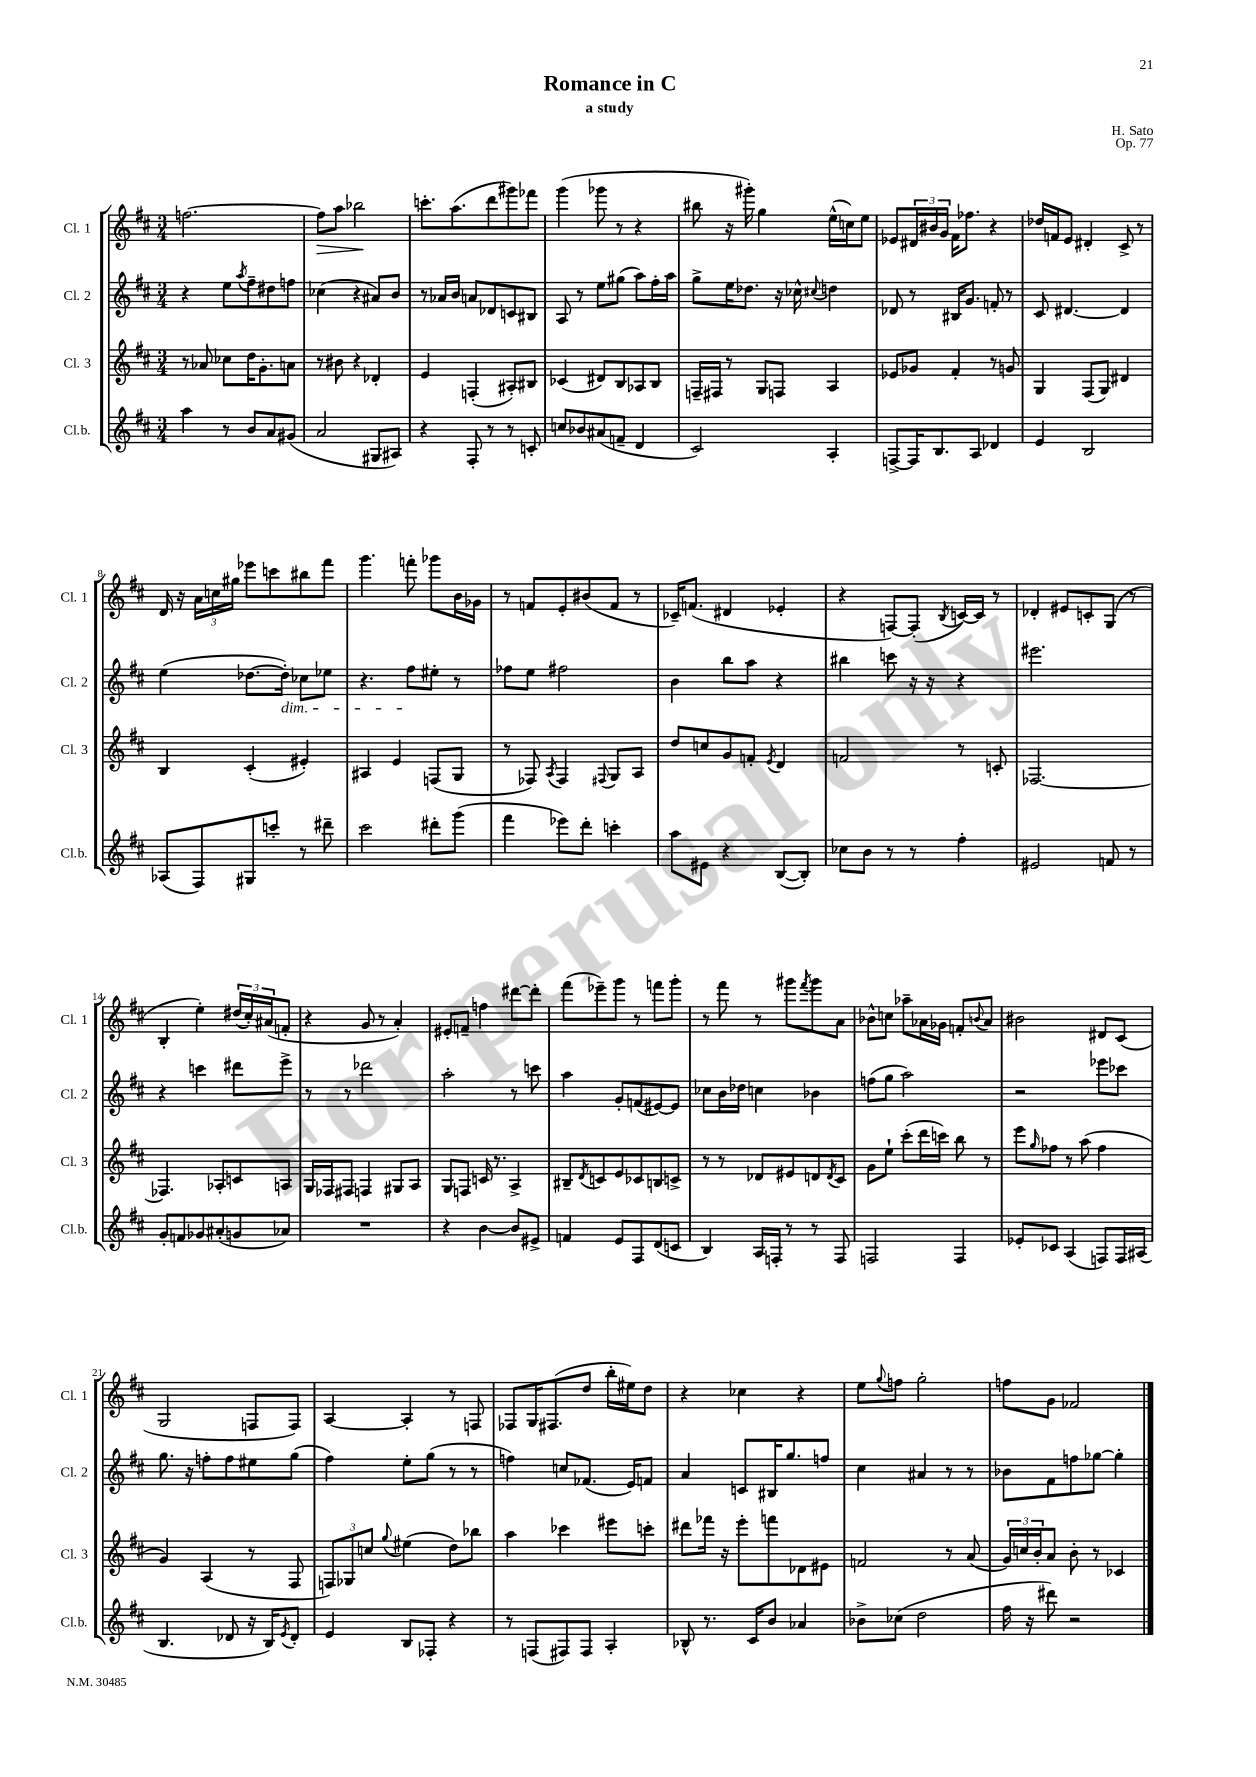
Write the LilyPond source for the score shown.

\header { title = "Romance in C" composer = "H. Sato" subtitle = "a study" opus = "Op. 77" }
<<
\new StaffGroup <<
\new Staff = "s0" \with { instrumentName = "Cl. 1" shortInstrumentName = "Cl. 1" } {
    \clef treble \key d \major \numericTimeSignature \time 3/4
    f''2.~ |
    f''8\> a''8 bes''2\! |
    c'''8.-. a''8.( d'''8 gis'''8) fes'''8 |
    g'''4( ges'''8 r8 r4 |
    bis''8 r16 gis'''16-.) g''4 e''16-^( c''16) e''8 |
    ees'8 \tuplet 3/2 { dis'16 bis'16 g'16 } fis'16 fes''8. r4 |
    des''16 f'16 e'8 dis'4-. cis'8-> r8 |
    d'16 r16 \tuplet 3/2 { a'16 c''16 gis''16 } ees'''8 c'''8 bis''8 fis'''8 |
    g'''4. f'''8-. ges'''8 b'16 ges'16 |
    r8 f'8 e'8-. bis'8( f'8 r8 |
    ces'16--) f'8.( dis'4 ees'4-. |
    r4 f8~) f8-.( \acciaccatura { b8 } c'16~) c'16 r8 |
    des'4-. eis'8 c'8-. g8( r8 |
    b4-. e''4-.) \tuplet 3/2 { dis''16( cis''16-.) ais'16( } f'8-. |
    r4 g'8 r8 a'4-.) |
    eis'8-. f'8-- f''4 dis'''8~ dis'''8-. |
    fis'''8( ees'''8--) g'''8 r8 f'''8 g'''8-. |
    r8 fis'''8 r8 gis'''8 \acciaccatura { fis'''8 } gis'''8 a'8 |
    bes'8-^ c''8 aes''8-- aes'16 ges'16 f'8-. \appoggiatura { b'8 } aes'8 |
    bis'2 dis'8 cis'8( |
    g2 f8 f8) |
    a4~ a4-. r8 f8 |
    fes8 g16 fis8.( d''8 b''16-. eis''16) d''8 |
    r4 ces''4 r4 |
    e''8 \appoggiatura { g''8 } f''8 g''2-. |
    f''8 g'8 fes'2 \bar "|." |
}
\new Staff = "s1" \with { instrumentName = "Cl. 2" shortInstrumentName = "Cl. 2" } {
    \clef treble \key d \major \numericTimeSignature \time 3/4
    r4 e''8 \acciaccatura { a''8 } fis''8-- dis''8 f''8 |
    ces''4( r4 ais'8) b'8 |
    r8 aes'16 b'16 a'8 des'8 c'8 bis8 |
    a8 r8 e''8 gis''8( a''8) fis''16-. a''16 |
    g''8-> e''16 des''8. r16 ces''16-^ \appoggiatura { cis''8 } d''4 |
    des'8 r8 bis16 g'8. f'8-. r8 |
    cis'8 dis'4.~ dis'4 |
    e''4( des''8.~ des''16-.\dim) ces''8 ees''8 |
    r4. fis''8\! eis''8-. r8 |
    fes''8 e''8 fis''2 |
    b'4 b''8 a''8 r4 |
    bis''4 c'''8 r16 r16 r4 |
    eis'''2. |
    r4 c'''4 dis'''8 e'''8-> |
    r8 r8 des'''2 |
    a''2-. r8 c'''8 |
    a''4 g'8-. f'8( eis'8~) eis'8 |
    ces''8 b'16 des''16 c''4 bes'4 |
    f''8( g''8 a''2) |
    r2 ees'''8 ces'''8 |
    g''8. r16 f''8-. f''8 eis''8 g''8( |
    fis''4) e''8-. g''8( r8 r8 |
    f''4) c''8 fes'8.( e'16) f'8 |
    a'4 c'8 bis16 g''8. f''8 |
    cis''4 ais'4 r8 r8 |
    bes'8 fis'8 f''8 ges''8~ ges''4-. \bar "|." |
}
\new Staff = "s2" \with { instrumentName = "Cl. 3" shortInstrumentName = "Cl. 3" } {
    \clef treble \key d \major \numericTimeSignature \time 3/4
    r8 aes'8 ces''8 d''16 g'8.-. a'8 |
    r8 bis'8 r4 des'4-. |
    e'4 f4-.( ais8-.) bis8 |
    ces'4( dis'8) b8 aes8 b8 |
    f16-- fis16 r8 g8 f8 a4 |
    ees'8 ges'8 fis'4-. r8 g'8 |
    g4 fis8( g8) dis'4 |
    b4 cis'4-.( eis'4-.) |
    ais4 e'4 f8( g8 |
    r8 fes8) \acciaccatura { a8 } fes4 \appoggiatura { fis8 } g8 a8 |
    d''8 c''8 g'8 f'8-. \acciaccatura { e'8 } d'4 |
    f'2 r8 c'8-. |
    fes2.~ |
    fes4. aes8-. c'8 a8 |
    g16 fes16 fis8 f4 gis8 a8 |
    g8 f8 c'16 r8. a4-> |
    bis8-- \acciaccatura { d'8 } c'8 e'8 ces'8 b8 c'8-> |
    r8 r8 des'8 eis'8 d'8 \acciaccatura { d'8 } cis'8 |
    g'8 e''8-! cis'''8-.( d'''16 c'''16) b''8 r8 |
    e'''8 \grace { g''16 } fes''8 r8 a''8( fes''4 |
    g'4) a4( r8 fis8 |
    \tuplet 3/2 { f8) ges8 c''8 } \appoggiatura { g''8 } eis''4( d''8) bes''8 |
    a''4 ces'''4 eis'''8 c'''8-. |
    dis'''8 fes'''16 r16 e'''8-. f'''8 des'8 eis'8 |
    f'2 r8 a'8( |
    \tuplet 3/2 { g'16) c''16 b'16-. } a'8 b'8-. r8 ces'4 \bar "|." |
}
\new Staff = "s3" \with { instrumentName = "Cl.b." shortInstrumentName = "Cl.b." } {
    \clef treble \key d \major \numericTimeSignature \time 3/4
    a''4 r8 b'8 a'8 gis'8( |
    a'2 gis8 ais8) |
    r4 fis8-. r8 r8 c'8-. |
    c''8 bes'8 ais'8( f'8-- d'4 |
    cis'2) a4-. |
    f8~-> f16 b8. a8 des'4 |
    e'4 b2 |
    aes8( fis8) gis8 c'''8-. r8 dis'''8-- |
    cis'''2 dis'''8-. g'''8( |
    fis'''4 ees'''8) d'''8-. c'''4-. |
    a''8 eis'8 r4 b8~( b8-.) |
    ces''8 b'8 r8 r8 fis''4-. |
    eis'2 f'8 r8 |
    g'8-. f'8 ges'8 ais'8-.( g'8 aes'8) |
    R2. |
    r4 b'4~ b'8 eis'8-> |
    f'4 e'8 fis8 d'8( c'8 |
    b4) a16 f16-. r8 r8 f8 |
    f2 f4 |
    ees'8-. ces'8 a4( f8) f16 ais16( |
    b4. des'8 r16 b16) \acciaccatura { e'8 } des'8-. |
    e'4 b8 fes8-. r4 |
    r8 f8( fis8) fis8 a4-. |
    bes8-^ r8. cis'16 b'8 aes'4 |
    bes'8-> ces''8( d''2 |
    fis''16 r16 dis'''8) r2 \bar "|." |
}
>>
>>
